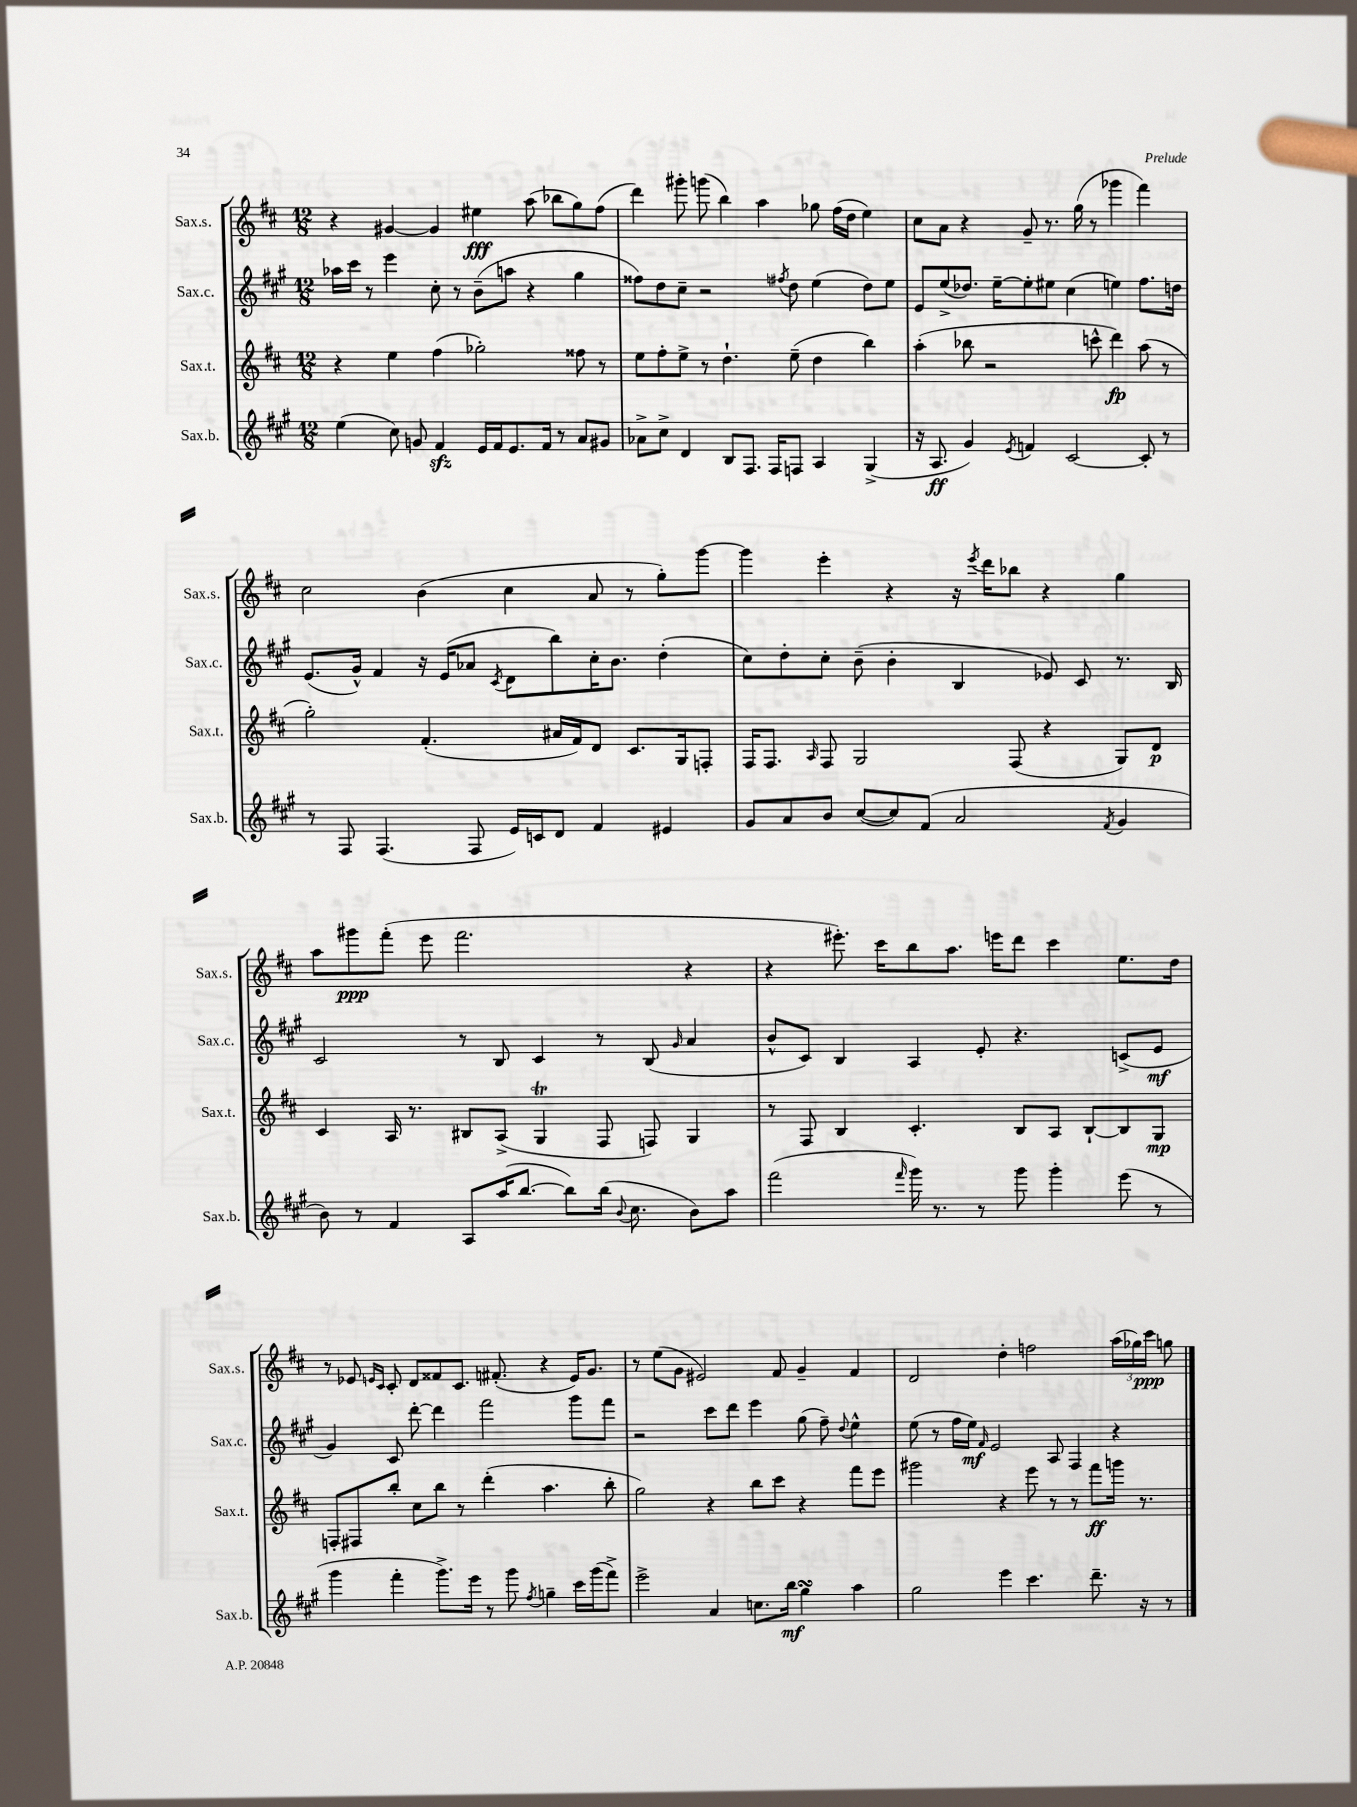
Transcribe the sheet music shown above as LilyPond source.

<<
\new StaffGroup <<
\new Staff = "s0" \with { instrumentName = "Sax.s." shortInstrumentName = "Sax.s." } {
    \clef treble \key d \major \numericTimeSignature \time 12/8
    \autoBeamOff r4 gis'4~ gis'4 eis''4\fff a''8( bes''8[ g''8) fis''8]( |
    d'''4) gis'''8-. g'''8( b''4) a''4 ges''8 fis''16[( d''16] e''4) |
    cis''8[ a'8] r4 g'8-- r8. g''16( r8 ges'''4 fis'''4) |
    cis''2 b'4( cis''4 a'8 r8 g''8[-.) g'''8]~ |
    g'''4 e'''4-. r4 r16 \acciaccatura { e'''8 } d'''16[ bes''8] r4 g''4 |
    a''8[ gis'''8\ppp fis'''8]-.( e'''8 fis'''2. r4 |
    r4 eis'''8.-.) cis'''16[ b''8 a''8.] e'''16[ d'''8] cis'''4 e''8.[ d''16] |
    r8 ees'8 \grace { e'16[ cis'16] } cis'8-. d'8[ fisis'8 cis'8.] fis'8.-.( r4 e'16[) g'8.] |
    r8 e''8[( g'8] eis'2) fis'8 g'4-- fis'4 |
    d'2 d''4-. f''2 \tuplet 3/2 { a''16[( ges''16) cis'''16]\ppp } g''8 \bar "|." |
}
\new Staff = "s1" \with { instrumentName = "Sax.c." shortInstrumentName = "Sax.c." } {
    \clef treble \key a \major \numericTimeSignature \time 12/8
    \autoBeamOff aes''16[ cis'''16] r8 e'''4 cis''8-. r8 b'8[--( a''8] r4 gis''4 |
    fisis''8[) d''8 cis''8]-- r2 \acciaccatura { fis''8 } d''8 e''4( d''8[) e''8] |
    e'8[ e''8->( des''8.]) e''16[~-- e''8-. eis''8] cis''4( e''4) fis''8.[ d''16] |
    e'8.[( gis'16]-^) fis'4 r16 e'16[( aes'8] \acciaccatura { cis'8 } d'8[ b''8) cis''16-. b'8.] d''4-.( |
    cis''8[) d''8-. cis''8]-. b'8--( b'4-. b4 ees'8) cis'8 r8. b16 |
    cis'2 r8 b8 cis'4 r8 b8( \grace { gis'16 } a'4 |
    b'8[-^ cis'8]) b4 a4 e'8-. r4. c'8[->( e'8]\mf |
    gis'4) cis'8 d'''8~-. d'''4 fis'''2 gis'''8[ fis'''8] |
    r2 cis'''8[ d'''8] e'''4 gis''8( fis''8--) \appoggiatura { d''8 } e''4-^ |
    e''8( r8 fis''16[ e''16]\mf) \grace { fis'16 } e'2 a8 fis4 r4 \bar "|." |
}
\new Staff = "s2" \with { instrumentName = "Sax.t." shortInstrumentName = "Sax.t." } {
    \clef treble \key d \major \numericTimeSignature \time 12/8
    \autoBeamOff r4 e''4 fis''4( ges''2-.) fisis''8 r8 |
    e''8[ fis''8-. e''8]-> r8 d''4.-! e''8--( d''4 b''4) |
    a''4-.( bes''8 r2 c'''8-^ d'''4\fp) a''8( r8 |
    g''2-.) fis'4.-.( ais'16[ fis'16) d'8] cis'8.[ g16 f8]-. |
    fis16[ fis8.] \grace { a16 } fis8 g2 fis8( r4 g8[) d'8]\p |
    cis'4 a16 r8. bis8[ a8]->( g4\trill fis8 f8) g4 |
    r8 fis8 b4 cis'4.-. b8[ a8] b8[~-! b8 g8]\mp |
    f8[-. fis8 b''8]-. cis''8[ b''8] r8 d'''4-.( a''4. b''8-. |
    g''2) r4 b''8[ cis'''8] r4 fis'''8[ e'''8] |
    gis'''2 r4 e'''8 r8 r8 fis'''8[\ff g'''16] r8. \bar "|." |
}
\new Staff = "s3" \with { instrumentName = "Sax.b." shortInstrumentName = "Sax.b." } {
    \clef treble \key a \major \numericTimeSignature \time 12/8
    \autoBeamOff e''4( cis''8) g'8 fis'4\sfz e'16[ fis'16 e'8. fis'16] r8 a'8[ gis'8] |
    aes'8[-> cis''8]-> d'4 b8[ fis8.] fis16[ f8] a4 gis4->( |
    r16 a8.\ff gis'4) \acciaccatura { e'8 } f'4 cis'2~ cis'8-. r8 |
    r8 fis8 fis4.( fis8 e'16[) c'16 d'8] fis'4 eis'4 |
    gis'8[ a'8 b'8] cis''8[~( cis''8) fis'8]( a'2 \acciaccatura { fis'8 } gis'4 |
    b'8) r8 fis'4 a8[ a''16( b''8.]~ b''8[) b''16]( \appoggiatura { b'8 } cis''8. b'8[) a''8] |
    fis'''2( \grace { fis'''16 } gis'''16) r8. r8 gis'''8 gis'''4-. e'''8( r8 |
    gis'''4 fis'''4-. gis'''8.[->) e'''16] r8 gis'''8 \acciaccatura { fis''8 } g''4-- cis'''16[ gis'''16( fis'''8]->) |
    e'''2-> a'4 c''8.[ b''16]\mf gis''4\turn a''4 |
    gis''2 e'''4 cis'''4. d'''8.-- r16 r8 \bar "|." |
}
>>
>>
\layout { \context { \Score \remove "Bar_number_engraver" } }
